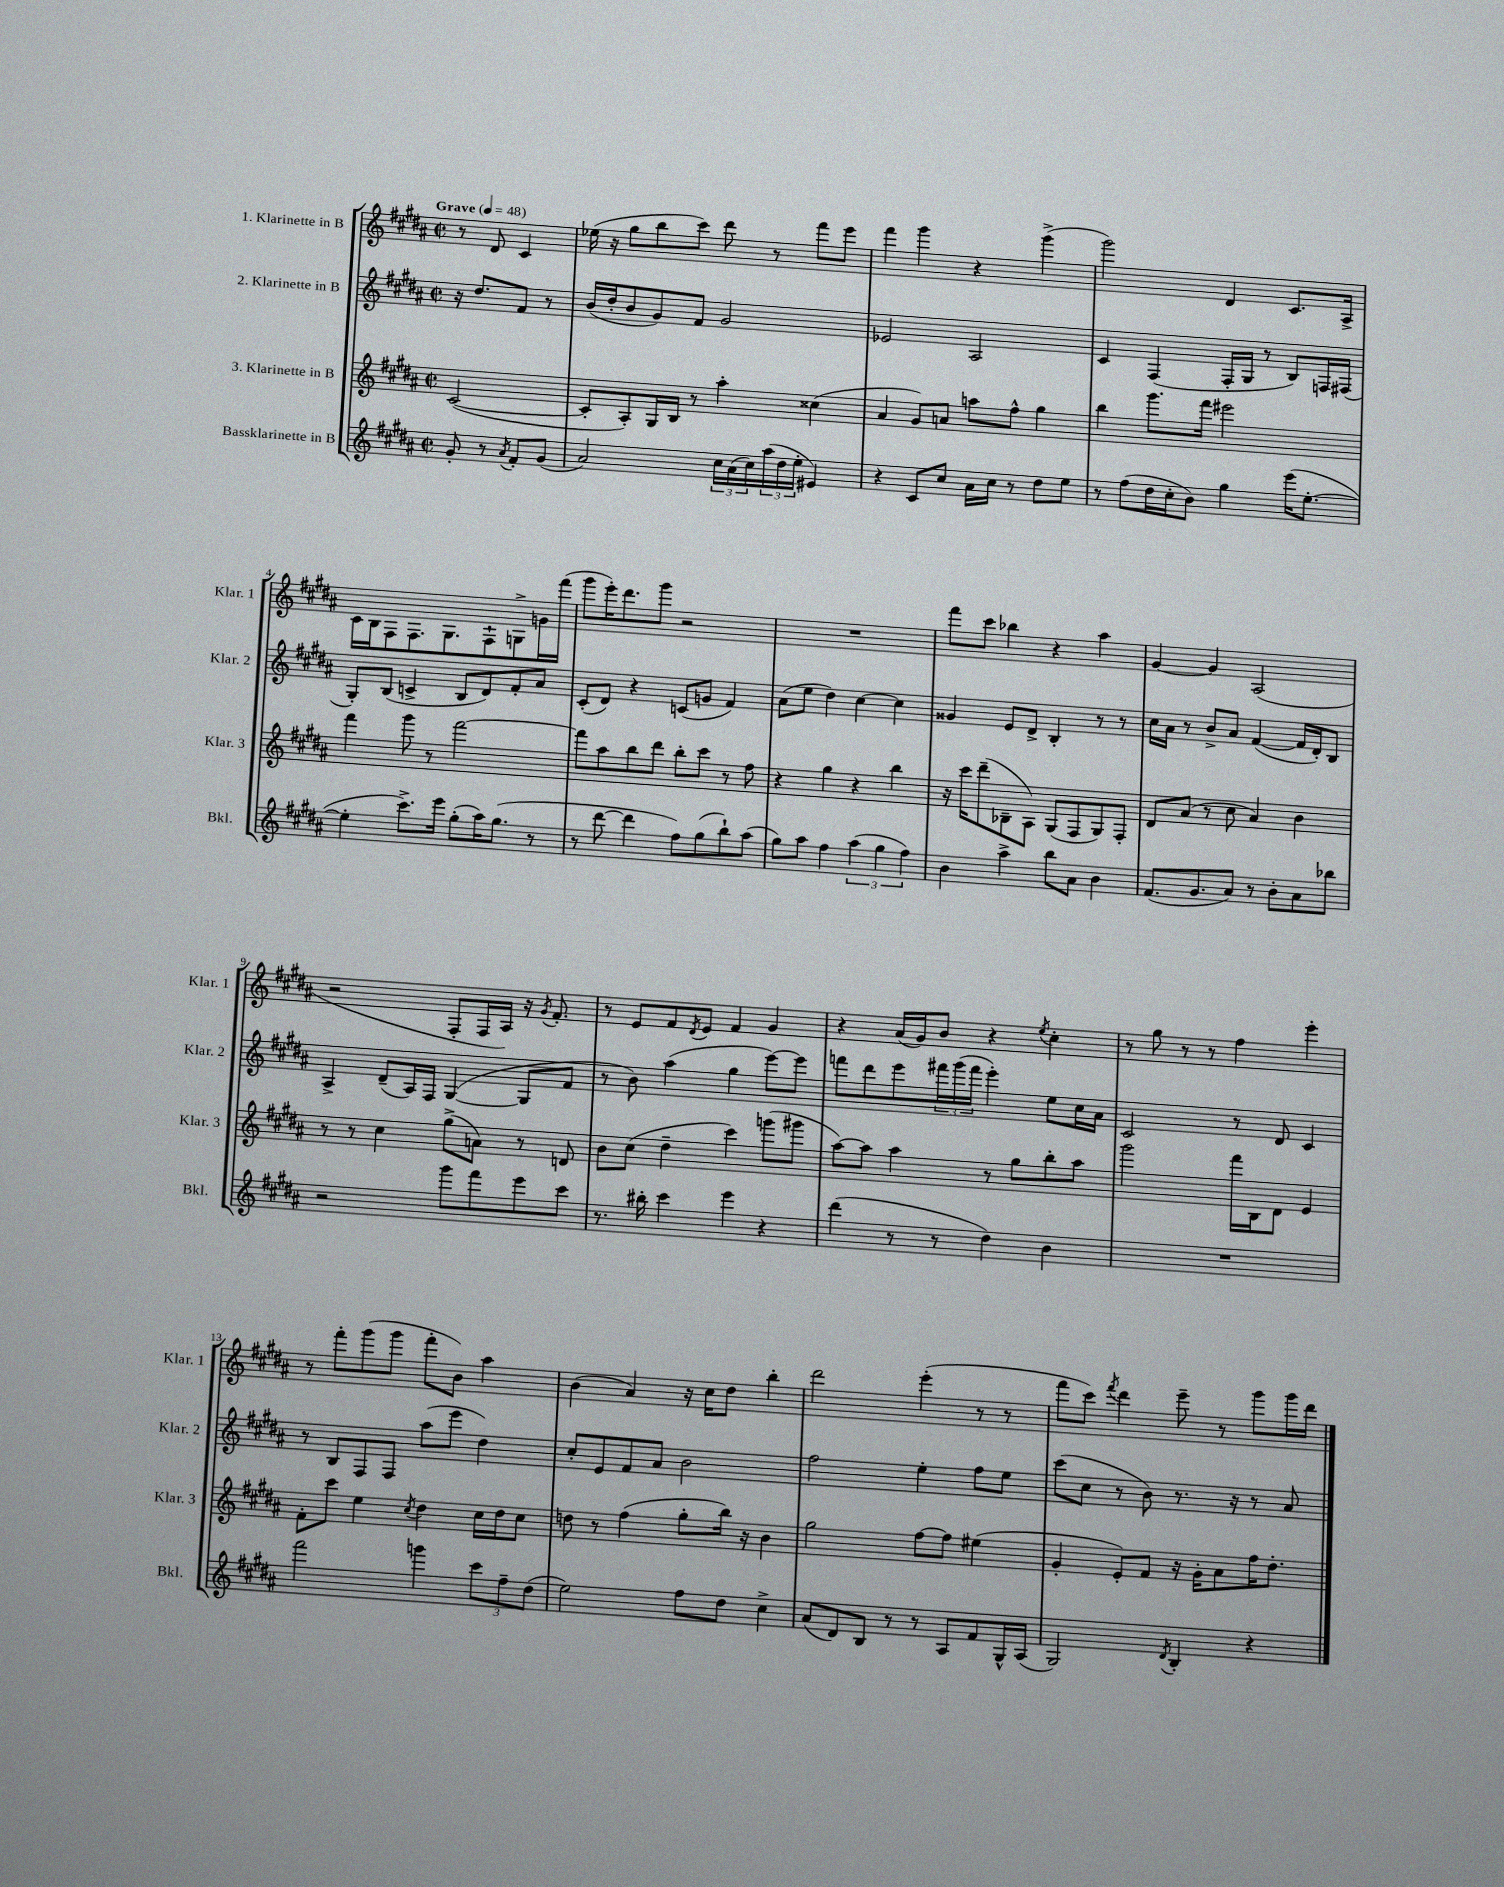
<<
\new StaffGroup <<
\new Staff = "s0" \with { instrumentName = "1. Klarinette in B" shortInstrumentName = "Klar. 1" } {
    \clef treble \key b \major \defaultTimeSignature \time 2/2 \partial 2 \tempo "Grave" 4 = 48
    r8 dis'8 cis'4 |
    ees''16( r16 gis''8 b''8 cis'''8) dis'''8 r8 fis'''8 e'''8 |
    fis'''4 gis'''4 r4 gis'''4->( |
    gis'''2) dis'4 cis'8. ais16-> |
    cis'16 b16 fis8 fis8. gis8. fis8-! g8-> g'16 fis'''16( |
    gis'''8 e'''16-.) dis'''8. gis'''8 r2 |
    R1 |
    fis'''8 cis'''8 bes''4 r4 ais''4 |
    gis'4~ gis'4 ais2( |
    r2 fis8-. fis16 ais16) r16 \acciaccatura { gis'8 } fis'8.-. |
    r8 e'8 fis'8 \acciaccatura { dis'8 } e'8 fis'4 gis'4 |
    r4 ais'16( gis'16) b'8 r4 \acciaccatura { e''8 } cis''4-. |
    r8 gis''8 r8 r8 fis''4 e'''4-. |
    r8 fis'''8-. gis'''8( gis'''8 fis'''8-. b'8) ais''4 |
    b'4( ais'4) r16 cis''16 dis''8 b''4-. |
    dis'''2 e'''4-.( r8 r8 |
    fis'''8 cis'''8) \acciaccatura { fis'''8 } dis'''4 e'''8-- r8 gis'''8 gis'''16 dis'''16 \bar "|." |
}
\new Staff = "s1" \with { instrumentName = "2. Klarinette in B" shortInstrumentName = "Klar. 2" } {
    \clef treble \key b \major \defaultTimeSignature \time 2/2 \partial 2
    r16 dis''8. fis'8 r8 |
    b'16( dis''16-. b'8 gis'8) fis'8 gis'2 |
    ees'2 ais2 |
    cis'4 fis4( fis16-. gis16 r8 b8) f16 fis16( |
    gis8-.) b8( c'4-> b8 dis'8) fis'8-. ais'8 |
    cis'8-.( dis'8) r4 c'8( g'8 fis'4) |
    ais'8( e''8 dis''4) cis''4~ cis''4 |
    gisis'4 e'8 dis'8-> b4-. r8 r8 |
    cis''16 ais'16 r8 b'8-> ais'8 fis'4~( fis'16 dis'16-.) b8 |
    ais4-> dis'8--( ais16) fis16 gis4~( gis8 fis'8 |
    r8 b'8) ais''4( gis''4 e'''8~) e'''8 |
    f'''8 dis'''8 e'''8 \tuplet 3/2 { fis'''16 gis'''16( fis'''16 } e'''4-.) e''8 cis''16 ais'16 |
    cis'2 r8 dis'8 cis'4 |
    r8 b8 fis8 fis8 ais''8( e'''8 dis''4) |
    cis''8-. e'8 fis'8 ais'8 b'2 |
    fis''2 e''4-. fis''8 e''8 |
    cis'''8( cis''8 r8 b'8) r8. r16 r8 ais'8 \bar "|." |
}
\new Staff = "s2" \with { instrumentName = "3. Klarinette in B" shortInstrumentName = "Klar. 3" } {
    \clef treble \key b \major \defaultTimeSignature \time 2/2 \partial 2
    cis'2~( |
    cis'8-. ais8-.) gis16 b16 r8 ais''4-. cisis''4( |
    ais'4 gis'8) a'8 a''8 fis''8-^ gis''4 |
    b''4 gis'''8. fis'''16 eis'''2 |
    fis'''4 gis'''8 r8 fis'''2~ |
    fis'''8 ais''8 b''8 dis'''8 b''8-. cis'''8 r8 fis''8 |
    r4 gis''4 r4 b''4 |
    r16 cis'''16 dis'''8--( bes8-- ais8) gis8( fis8 gis8) fis8-. |
    dis'8 ais'8( r8 cis''8 ais'4) b'4 |
    r8 r8 cis''4 gis''8->( a'8) r8 d'8 |
    b'8 cis''8( dis''4-- cis'''4) g'''8( gis'''8 |
    ais''8~) ais''8 ais''4 r8 gis''8 b''8-. ais''8 |
    gis'''2 fis'''16 b16 dis'8 e'4 |
    fis'8-. cis'''8 e''4 \acciaccatura { cis''8 } dis''4 cis''16 dis''16 cis''8 |
    d''8 r8 fis''4( gis''8-. b''16) r16 b'4 |
    gis''2 fis''8~ fis''8 eis''4( |
    gis'4-. e'8-.) fis'8 r16 gis'16-. ais'8 fis''16 dis''8.-. \bar "|." |
}
\new Staff = "s3" \with { instrumentName = "Bassklarinette in B" shortInstrumentName = "Bkl." } {
    \clef treble \key b \major \defaultTimeSignature \time 2/2 \partial 2
    gis'8-. r8 \acciaccatura { ais'8 } fis'8-. gis'8( |
    ais'2) \tuplet 3/2 { cis''16 ais'16( cis''16) } \tuplet 3/2 { ais''16( dis''16 e''16-. } eis'4) |
    r4 cis'8 cis''8 ais'16 cis''16 r8 dis''8 e''8 |
    r8 fis''8( dis''16 cis''16-. b'8) gis''4 e'''16( e''8.~-. |
    e''4-. cis'''8.->) e'''16 gis''8-.( ais''16) gis''8.( r8 |
    r8 dis'''8~ dis'''4 fis''8) gis''8( b''8-!) ais''8( |
    gis''8) ais''8 fis''4 \tuplet 3/2 { ais''4( gis''4 fis''4) } |
    b'4 ais''4-> b''8 ais'8 b'4 |
    fis'8.( gis'8. ais'8) r8 b'8-. ais'8 bes''8 |
    r2 gis'''8 fis'''8 e'''8 cis'''8 |
    r8. bis''16-. cis'''4 e'''4 r4 |
    dis'''4( r8 r8 dis''4) b'4 |
    R1 |
    fis'''2 g'''4 \tuplet 3/2 { cis'''8 fis''8-- dis''8( } |
    e''2) fis''8 dis''8 cis''4-> |
    ais'8( dis'8) b8 r8 r8 ais8 fis'8 gis16-^ ais16( |
    gis2) \acciaccatura { dis'8 } b4-. r4 \bar "|." |
}
>>
>>
